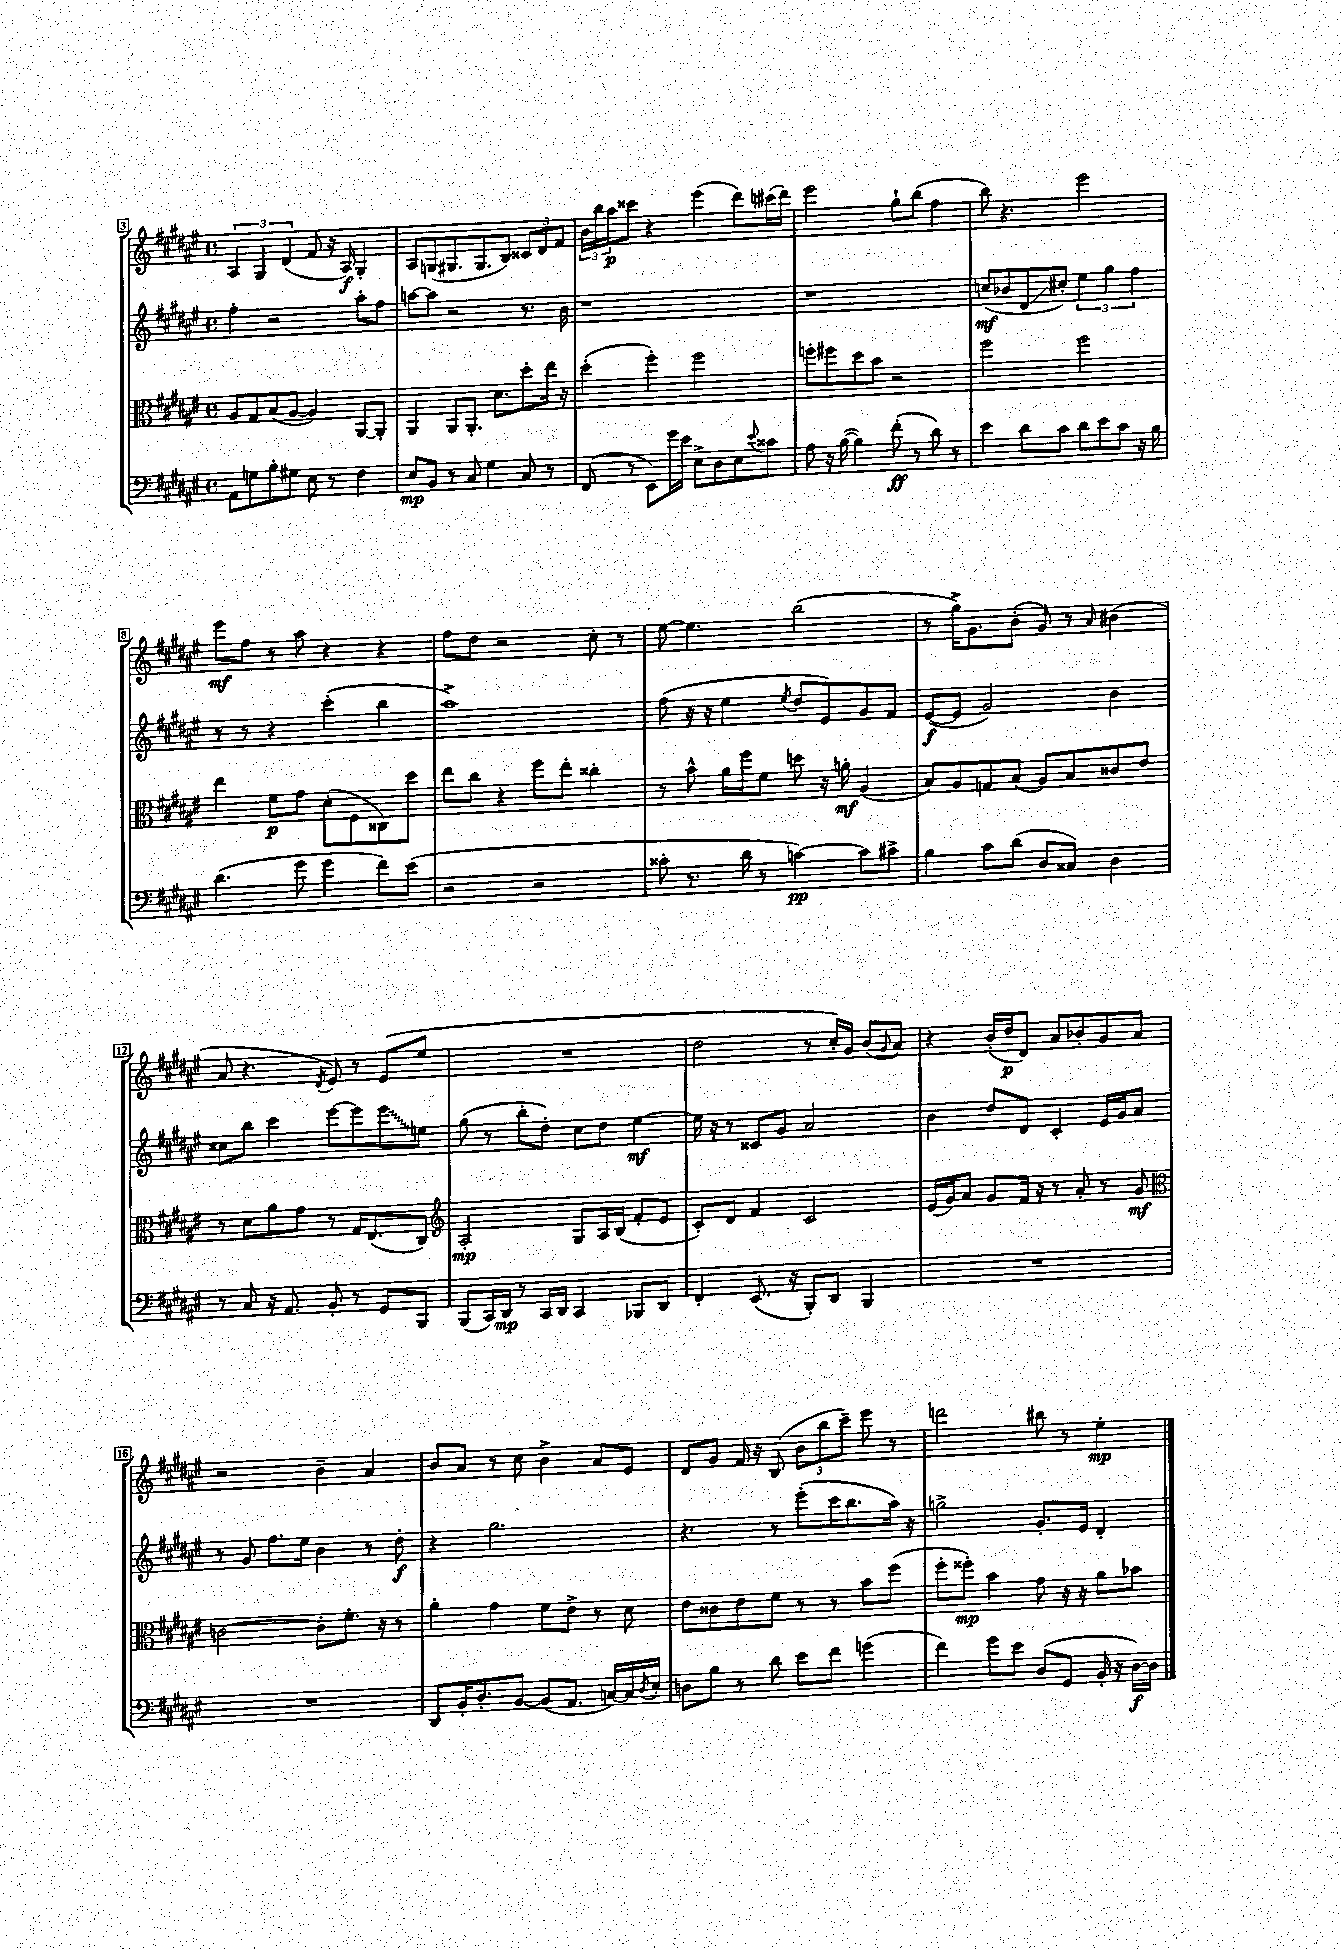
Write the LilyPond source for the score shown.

<<
\new StaffGroup <<
\new Staff = "s0" {
    \clef treble \key fis \major \defaultTimeSignature \time 4/4
    \tuplet 3/2 { ais4 gis4 dis'4( } fis'8 r16 ais16\f) gis4-. |
    ais8 g8( gis8. gis8. b8) \tuplet 3/2 { cisis'8 dis'8 fis'8 } |
    \tuplet 3/2 { b'16 b''16 ais''16\p } cisis'''8 r4 eis'''4( dis'''8) cis'''16( dis'''16) |
    eis'''2 gis''8-! b''8( fis''4 |
    b''8) r4. eis'''2 |
    eis'''8\mf fis''8 r8 ais''8 r4 r4 |
    fis''8 dis''8 r2 cis''8-. r8 |
    eis''8~ eis''4. b''2( |
    r8 gis''16->) gis'8. b'8-.( gis'8) r8 \grace { ais'16 } bis'4( |
    ais'8 r4. \acciaccatura { dis'8 } eis'8) r8 eis'8( eis''8 |
    R1 |
    dis''2 r8 cis''16-.) gis'16 b'8( \appoggiatura { gis'8 } ais'8) |
    r4 b'16-.( dis''16\p dis'8) ais'8 bes'8-. gis'8 ais'8 |
    r2 b'4-- ais'4 |
    b'8 ais'8 r8 cis''8 b'4-> ais'8 eis'8 |
    dis'8 gis'8 fis'16 r16 b8( \tuplet 3/2 { b'8 b''8 cis'''8--) } eis'''8 r8 |
    d'''2 bis''8 r8 eis''4-.\mp \bar "|." |
}
\new Staff = "s1" {
    \clef treble \key fis \major \defaultTimeSignature \time 4/4
    fis''4-. r2 ais''8-. fis''8 |
    a''8~ a''8 r2 r8. b'16 |
    r1 |
    r1 |
    c''8\mf( bes'8 dis'8\glissando cis''8-.) \tuplet 3/2 { eis''4 gis''4 fis''4 } |
    r8 r8 r4 cis'''4-.( b''4 |
    ais''1->) |
    fis''8( r16 r16 eis''4 \acciaccatura { eis''8 } dis''8 eis'8) gis'8 fis'8 |
    eis'8~\f( eis'8 gis'2) b'4 |
    cisis''8 b''8 cis'''4 eis'''8~ eis'''8 \once \override Glissando.style = #'zigzag eis'''8\glissando e''8 |
    gis''8( r8 b''8-. dis''8-.) cis''8 dis''8 eis''4~\mf |
    eis''16 r16 r8 cisis'8 gis'8 ais'2 |
    b'4 dis''8 dis'8 cis'4-. eis'16 gis'16 ais'8 |
    r8 gis'8 fis''8. eis''16 b'4 r8 dis''8-.\f |
    r4 gis''2. |
    r4. r8 eis'''8-.( cis'''16 b''8. ais''16) r16 |
    g''2-> gis'8.-. eis'16 dis'4-. \bar "|." |
}
\new Staff = "s2" {
    \clef alto \key fis \major \defaultTimeSignature \time 4/4
    ais8 gis8 b8( ais8~ ais4) ais,8~ ais,8-. |
    ais,4 ais,8 ais,8.-. dis'8. dis''8-. eis''16 r16 |
    dis''4-.( fis''4-.) fis''2 |
    f''8-. fis''8 dis''8 b'8 r2 |
    fis''2 fis''2 |
    eis''4 fis'8\p gis'8 dis'8-.( fis8 cisis8) dis''8 |
    eis''8 cis''8 r4 fis''8 eis''8-. cisis''4-. |
    r8 b'8-^ ais'16 fis''16 fis'8 d''8 r16 a'16-.\mf ais4( |
    b8) ais8 g8 b8( ais8) b8 cisis'8 eis'8 |
    r8 dis'8 ais'8 gis'8 r8 gis16 eis8.( cis8) |
    \clef treble ais2-.\mp gis8 ais16 b16( fis'8-. eis'8 |
    cis'8-.) dis'8 fis'4 cis'2 |
    eis'16( gis'16) ais'8 gis'8 fis'16 r16 r8 ais'8-. r8 gis'8\mf |
    \clef alto c'2~ c'8-. fis'8.-. r16 r8 |
    ais'4-. gis'4 fis'8 eis'8-> r8 dis'8 |
    eis'8 cisis'8 eis'8 fis'8 r8 r8 b'8 fis''8( |
    fis''8-. fisis''8-.\mp) b'4 gis'8 r16 r16 ais'8 bes'8 \bar "|." |
}
\new Staff = "s3" {
    \clef bass \key fis \major \defaultTimeSignature \time 4/4
    ais,8 g8 b8-. gis8 eis8 r8 fis4 |
    eis8\mp b,8 r8 cis8 gis4 cis8 r8 |
    fis,8( r8 eis,8) gis'16 eis'16 eis8-> dis8 eis8 \appoggiatura { eis'8 } cisis'8 |
    ais8 r16 b16~( b4) fis'8-.\ff( r8 dis'8) r8 |
    eis'4 dis'8 cis'8 dis'8 eis'8 cis'8 r16 b16 |
    dis'4.( gis'8 gis'4 fis'8) eis'8( |
    r2 r2 |
    cisis'8-. r8. dis'16 r8 c'4~\pp) c'8 cis'8-> |
    b4 cis'8 dis'8( dis8 cisis8) dis4 |
    r8 cis8 r16 ais,8. b,8-. r8 gis,8 b,,8 |
    b,,8( cis,16) dis,16\mp r8 cis,16 dis,16 cis,4 bes,,8 dis,8 |
    fis,4-. eis,8.( r16 b,,8-.) dis,8 b,,4 |
    R1 |
    R1 |
    dis,8 b,16-. dis8.-. b,8~ b,8( ais,8. c16~) c16 \acciaccatura { dis8 } eis16-. |
    d8 b8 r8 dis'8 eis'8 fis'8 g'4( |
    fis'4) gis'8 eis'8 dis8( gis,8 b,16-. r16 dis16~\f) dis16 \bar "|." |
}
>>
>>
\layout { \context { \Score currentBarNumber = #3 \override BarNumber.stencil = #(make-stencil-boxer 0.1 0.3 ly:text-interface::print) } }
